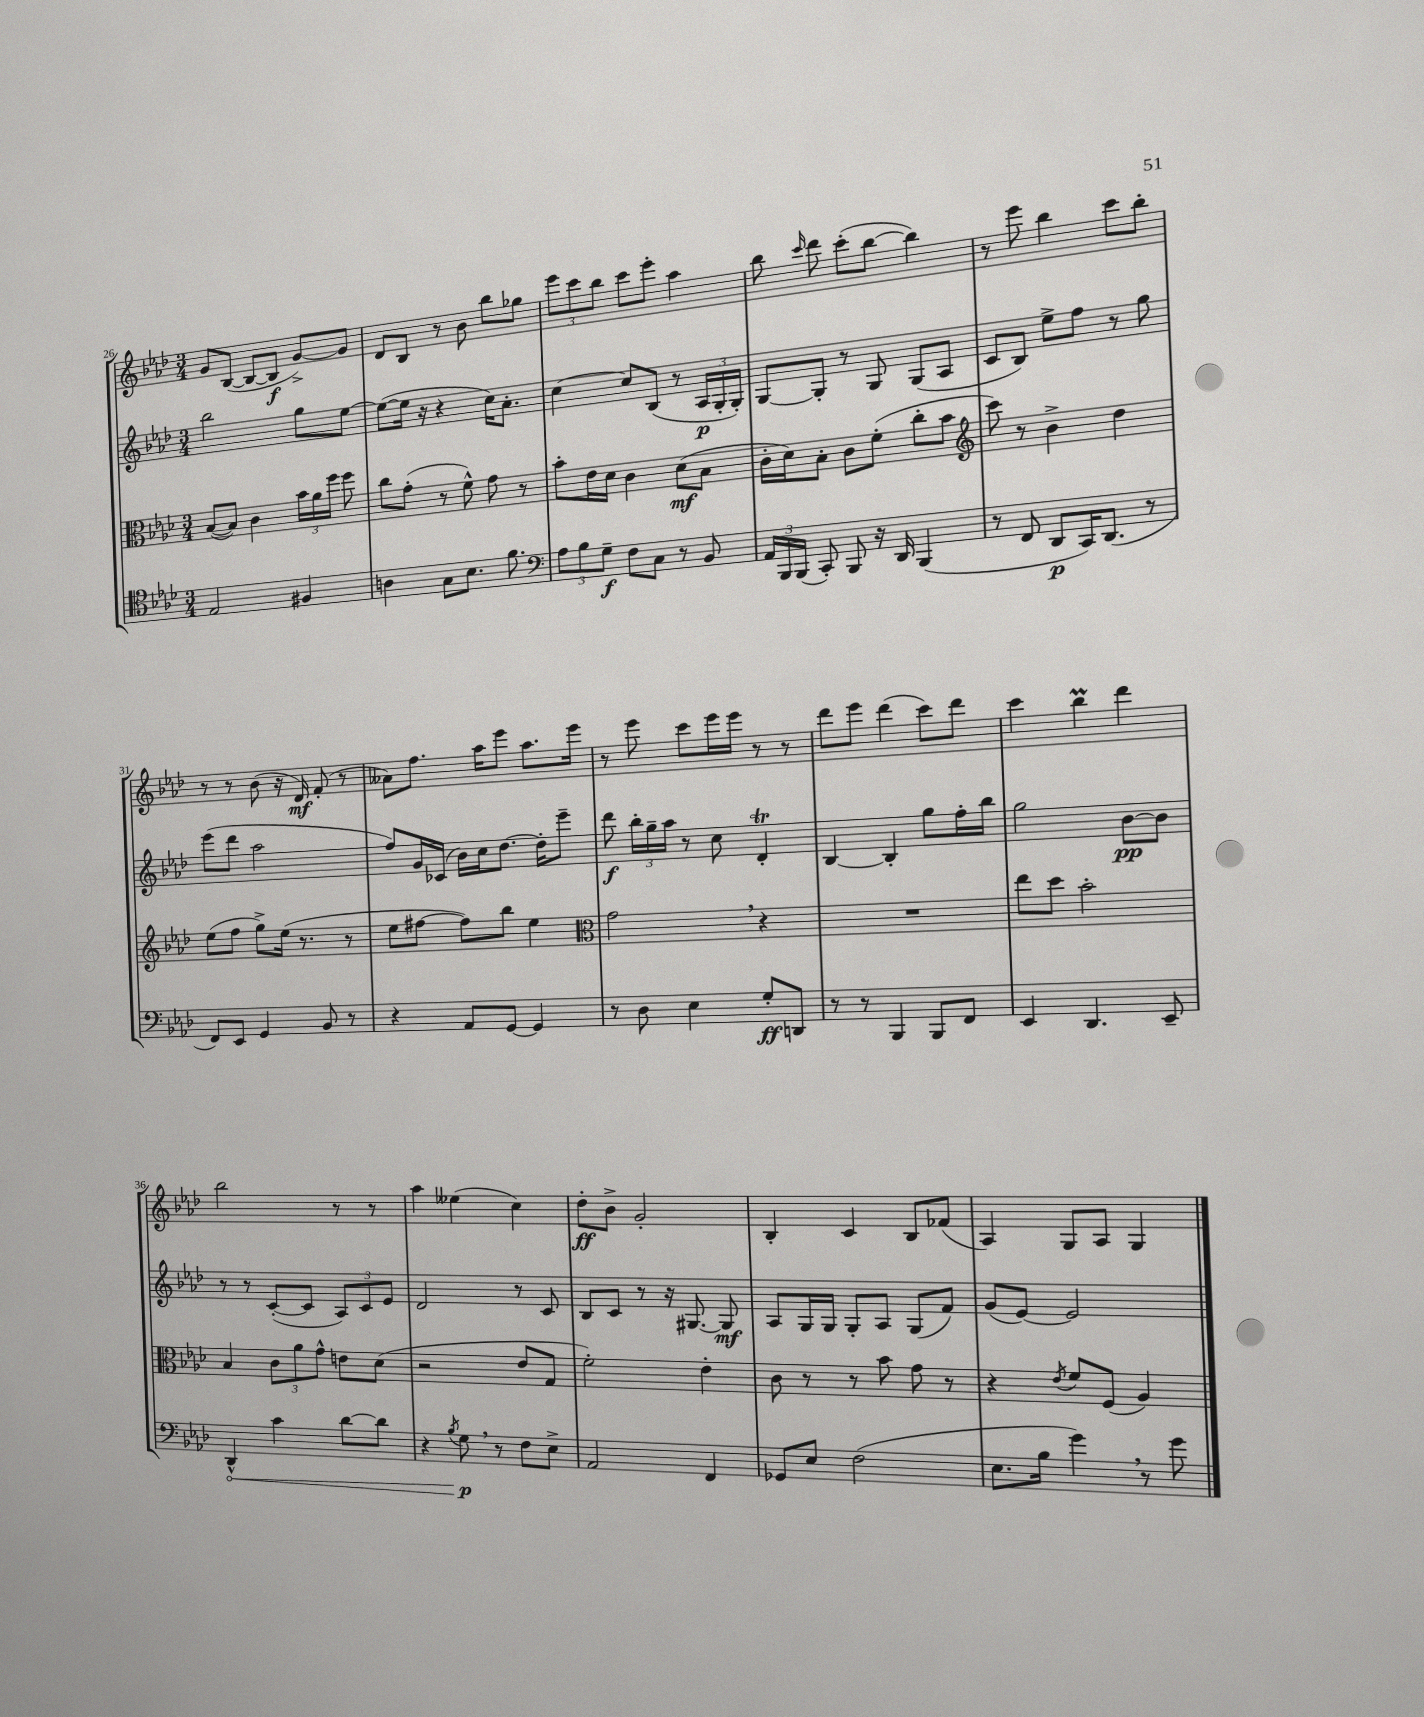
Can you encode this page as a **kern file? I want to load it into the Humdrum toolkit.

**kern	**kern	**kern	**kern
*staff4	*staff3	*staff2	*staff1
*clefC4	*clefC3	*clefG2	*clefG2
*k[b-e-a-d-]	*k[b-e-a-d-]	*k[b-e-a-d-]	*k[b-e-a-d-]
*M3/4	*M3/4	*M3/4	*M3/4
2E-/	([8B-/L	2bb-\	8g/L
.	8B-/]J)	.	([8B-/J
.	4c\	.	8B-/_L
.	.	.	8B-/]J
4F#/	24b-\LL	8gg\L	[8g^/L)
.	24a-\	.	.
.	24ff\JJ	.	.
.	8ff\	[8ee-\J	8g/]J
=	=	=	=
4A\	8cc\L	(8ee-\_L	8d-/L
.	(8g'\J	16ee-\]Jk	8B-/J
.	.	16r	.
8G\L	8r	4r	8r
8.B-\J	8f^^\)	.	8b-\
.	8g\	16cc\LK)	8bb-\L
8.f\	.	8.a-'\J	.
.	8r	.	8gg-\J
=	=	=	=
*clefF4	*	*	*
12A-\L	8b-'\L	[4cc\	12eee-\L
12B-\	.	.	12ccc\
.	16e-\L	.	.
12G~\J	.	.	12bb-\J
.	16d-\JJ	.	.
8F\L	4c\	8cc/]L	8ccc\L
8C\J	.	(8B-/J	8eee-'\J
8r	(8d-\L	8r	4aa-\
8BB-/	8B-\J	24A-/LL	.
.	.	24G'/	.
.	.	24G'/JJ)	.
=	=	=	=
24AA-/LL	16c'\LL	[8G/L	8bb-\
24BBB-/	.	.	.
.	16d-\J)	.	.
(24BBB-/JJ	.	.	.
.	.	.	16qqccc/
8CC'/)	8B-'\J	8G'/]J	8ddd-\
8BBB-/	8c\L	8r	(8ccc'\L
16r	(8f'\J	8G/	[8bb-\J
16DD-/	.	.	.
(4BBB-/	8cc'\L	(8G/L	4bb-\])
.	8b-\J	8A-/J	.
=	=	=	=
*	*clefG2	*	*
8r	8ccc\)	8c/L	8r
8FF/	8r	8B-/J)	8eee-\
8DD-/L	4b-^\	8ee-^\L	4bb-\
16CC/K)	.	8ff\J	.
(8.DD-/J	.	.	.
.	4dd-\	8r	8ccc\L
8r	.	8gg\	8bb-'\J
=	=	=	=
8FF/L)	(8ee-\L	(8eee-\L	8r
8EE-/J	8ff\J	8ddd-\J	8r
4GG/	8gg^\L)	2aa-\	(8b-\
.	(16ee-\Jk	.	16r
.	8.r	.	16d-/)
8BB-/	.	.	(8f'/
8r	8r	.	8r
=	=	=	=
4r	8ee-\L	8ff/L)	8a--\L)
.	[8ff#\J	16g/L	8.ff\J
.	.	(16c-/JJ	.
8AA-/L	8ff#\]L)	16b-\LL)	.
.	.	16cc\J	16aa-\LK
[8GG/J	8bb-\J	[8.dd-\J	8eee-\J
4GG/]	4ee-\	.	8.aa-\L
.	.	16dd-'\]LK	.
.	.	8eee-~\J	.
.	.	.	16eee-\Jk
=	=	=	=
*	*clefC3	*	*
8r	2g\	8ddd-\	8r
8D-\	.	24bb-'\LL	8eee-\
.	.	24gg~\	.
.	.	24aa-\JJ	.
4E-\	.	8r	8ccc\L
.	.	8cc\	16eee-\L
.	.	.	16eee-\JJ
8G'/L	4r	4d-'/	8r
8DD/J	.	.	8r
=	=	=	=
8r	2.r	[4B-/	8ddd-\L
8r	.	.	8eee-\J
4BBB-/	.	4B-'/]	(4ddd-\
8BBB-/L	.	8gg\L	8ccc\L)
8FF/J	.	16ff'\L	8ddd-\J
.	.	16bb-\JJ	.
=	=	=	=
4EE-/	8ee-\L	2gg\	4ccc\
.	8dd-\J	.	.
4.DD-/	2b-'\	.	4bb-\
.	.	[8b-\L	4ddd-\
8EE-~/	.	8b-\]J	.
=	=	=	=
4DD-^^/	4B-/	8r	2bb-\
.	.	8r	.
4c\	12c\L	([8c'/L	.
.	12a-\	.	.
.	.	8c/]J	.
.	12g^^\J	.	.
[8d-\L	8e\L	12A-/L)	8r
.	.	12c/	.
8d-\]J	(8d-\J	.	8r
.	.	12e-/J	.
=	=	=	=
4r	2r	2d-/	4aa-\
8qB-/	.	.	.
8G\	.	.	(4ee--\
8r	.	.	.
8F\L	8e-/L	8r	4cc\)
8E-^\J	8G/J	8c/	.
=	=	=	=
2AA-/	2f'\)	8B-/L	8dd-'\L
.	.	8c/J	8b-^\J
.	.	8r	2g'/
.	.	16r	.
.	.	[8.G#/	.
4FF/	4e-'\	.	.
.	.	8G#/]	.
=	=	=	=
8GG-/L	8c\	8A-/L	4B-'/
8E-/J	8r	16G/L	.
.	.	16G/JJ	.
(2F\	8r	8G'/L	4c/
.	8b-\	8A-/J	.
.	8g\	(8G/L	8B-/L
.	8r	8f/J)	(8f-/J
=	=	=	=
8.E-\L	4r	(8g/L	4A-/)
.	.	[8e-/J)	.
16B-\Jk	.	.	.
.	8qe-/	.	.
4g\)	8f/L	2e-/]	8G/L
.	(8F/J	.	8A-/J
8r	4A-/)	.	4G/
8g\	.	.	.
==	==	==	==
*-	*-	*-	*-
